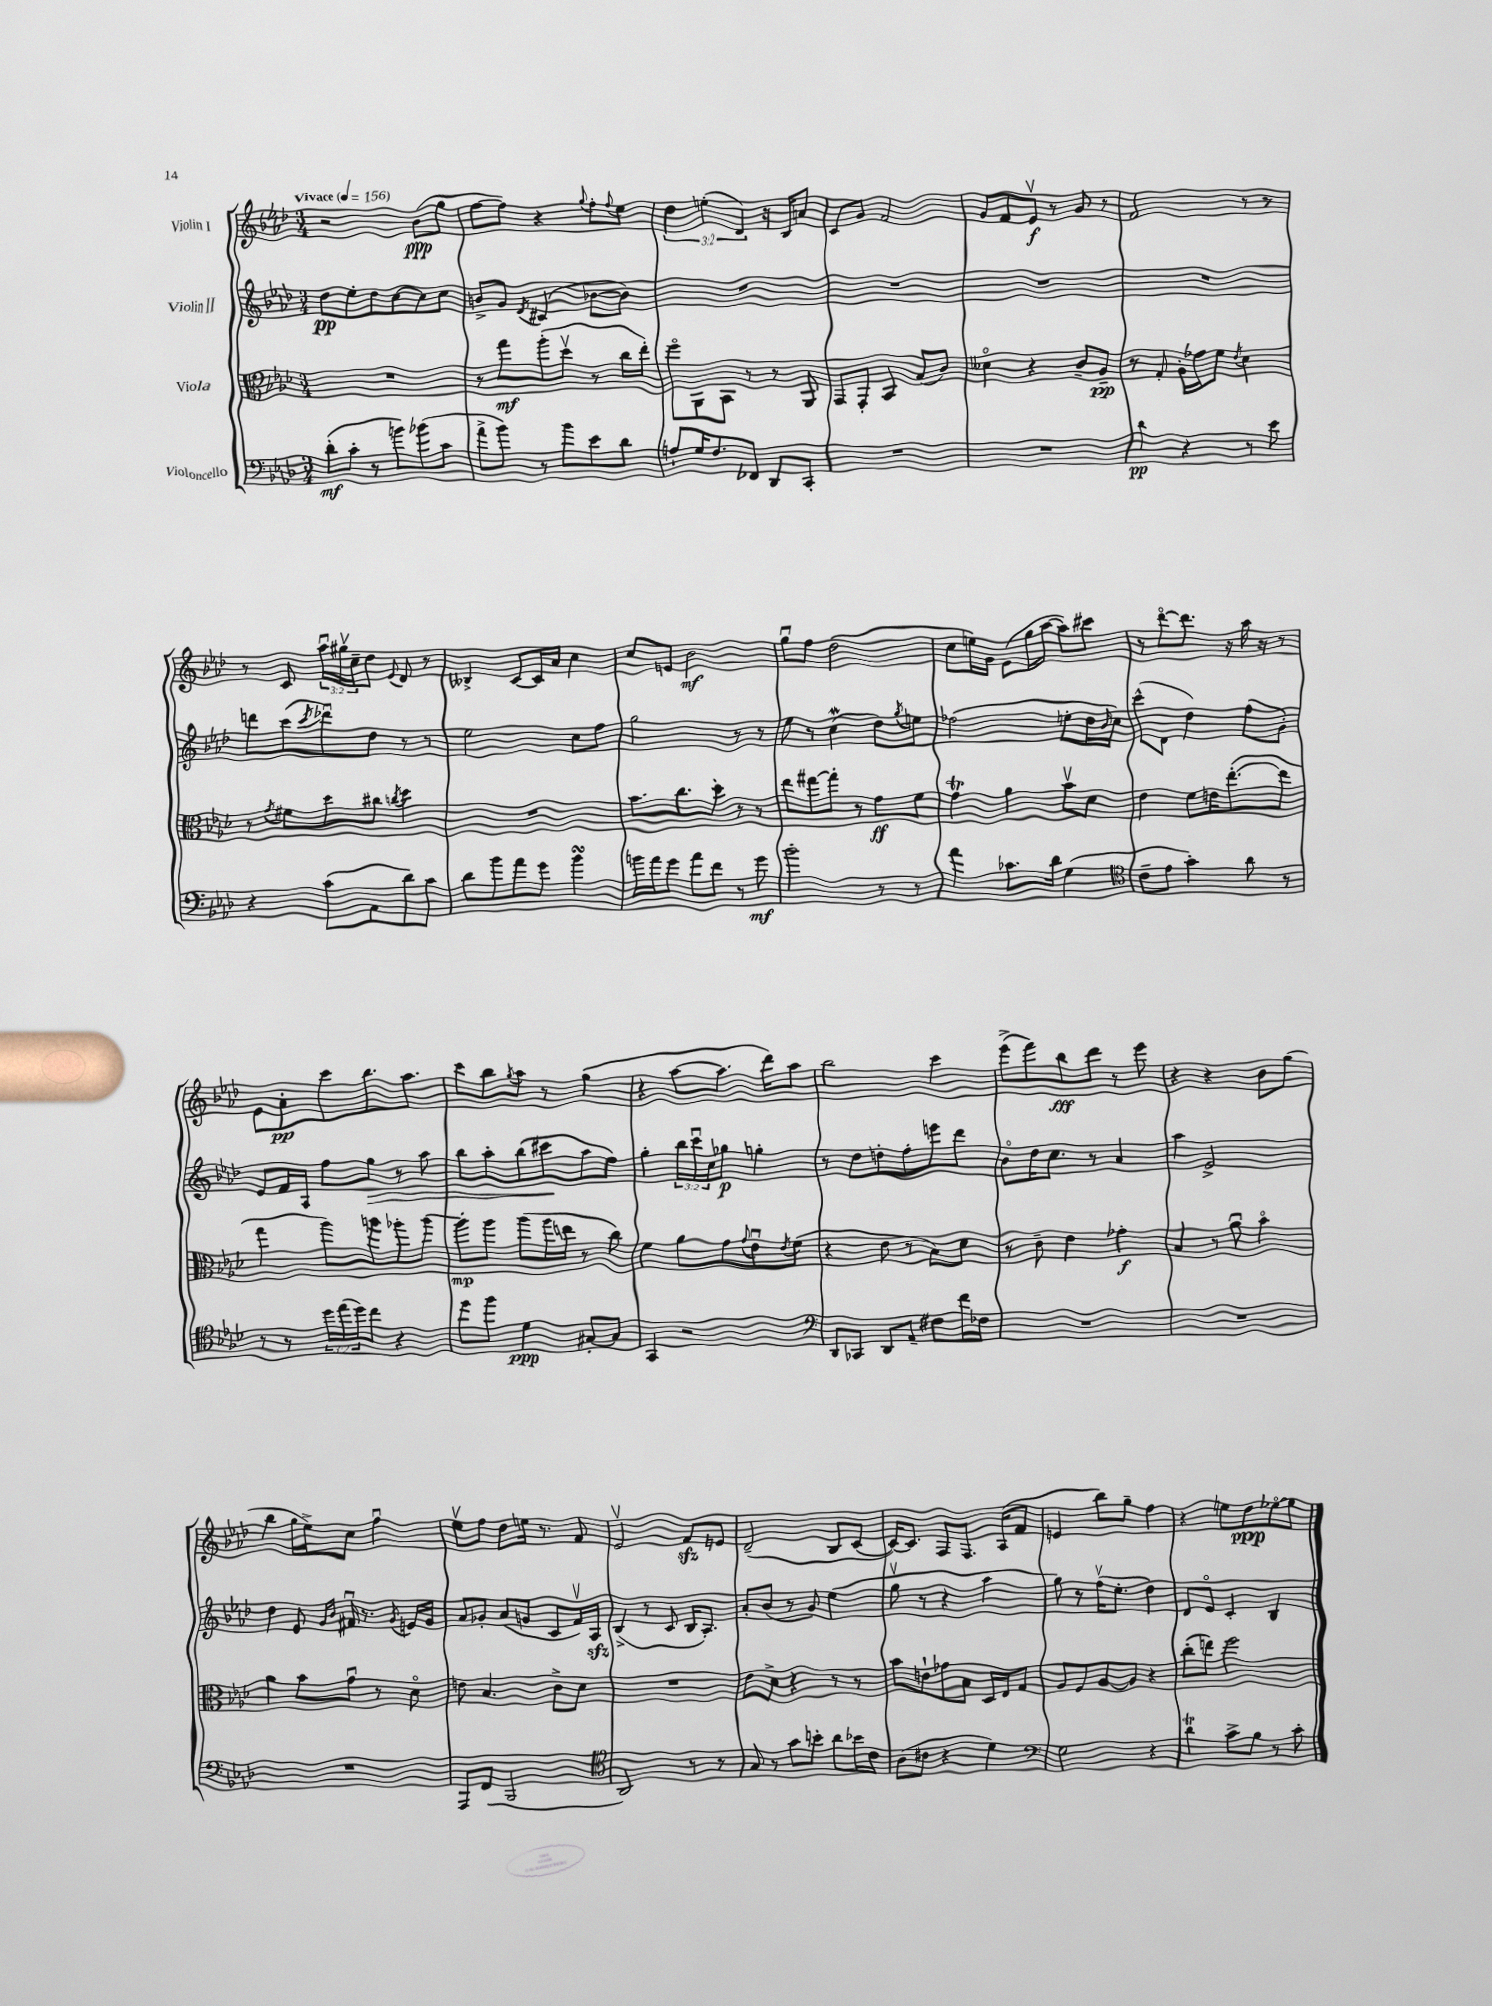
<<
\new StaffGroup <<
\new Staff = "s0" \with { instrumentName = "Violin I" } {
    \clef treble \key aes \major \numericTimeSignature \time 3/4 \override Staff.TupletNumber.text = #tuplet-number::calc-fraction-text \tempo "Vivace" 4 = 156
    r2 bes'8\ppp( g''8 |
    f''8~ f''8) r4 \appoggiatura { g''8 } f''8-. \appoggiatura { f''8 } ees''8 |
    \tuplet 3/2 { des''4 e''4-.( des'4) } r16 bes16 a'8 |
    c'8 g'8 f'2 |
    g'8 f'8 ees'8\upbow\f r8 g'8 r8 |
    f'2 r8 r8 |
    r8 c'8 \tuplet 3/2 { aes''16\downbow gis''16\upbow c''16-- } des''8 \appoggiatura { ees'8 } des'8 r8 |
    beses4-> c'8~ c'16 aes'16 c''4 |
    c''8 e'8 bes'2\mf |
    g''8\downbow f''8 des''2( |
    c''8 e''16) g'16 ees'8( g''16 aes''16~ aes''8) cis'''8 |
    r8 des'''8~\flageolet des'''8. r16 aes''16 r16 r8 |
    ees'8 aes'8-.\pp c'''8 bes''8. aes''8. |
    c'''8 bes''8 \acciaccatura { g''8 } aes''8 r8 g''4( |
    r4 aes''8~ aes''8. des'''16) aes''8 |
    bes''2 c'''4 |
    ees'''8->( f'''8) bes''8\fff des'''8 r8 ees'''8 |
    r4 r4 bes'8 g''8( |
    bes''4 g''16 ees''16->) c''8 f''4\downbow |
    ees''8\upbow f''8 des''8 e''16 r8. f'8 |
    ees'2\upbow f'8\sfz e'8 |
    des'2--( bes8 c'8~ |
    c'16~) c'8. f8 f8. aes16( f'8 |
    e'4 bes''8) g''8-- f''4 |
    r4 e''8 des''8\ppp ees''8~\flageolet ees''8 \bar "|." |
}
\new Staff = "s1" \with { instrumentName = "Violin II" } {
    \clef treble \key aes \major \numericTimeSignature \time 3/4 \override Staff.TupletNumber.text = #tuplet-number::calc-fraction-text
    des''8\pp ees''8-. des''8 c''8~ c''8 c''8 |
    b'8-> g'8 \acciaccatura { des'8 } cis'4( bes'8~ bes'8) |
    R2. |
    R2. |
    R2. |
    R2. |
    d'''8 c'''8( \acciaccatura { c'''8 } des'''8\downbow) des''8 r8 r8 |
    ees''2 c''8 f''8 |
    g''2 r8 r8 |
    ees''8 r8 c''4\mordent( des''8) \acciaccatura { g''8 } e''8 |
    fes''2( e''8-. des''16 \grace { bes'16 } c''16) |
    c'''8-^( des'8 des''4) f''8( g'8-.) |
    ees'8 f'16 aes16 f''8 g''8\> r8 aes''8 |
    bes''8 aes''8-. bes''8( cis'''8\! aes''8 f''8) |
    g''4-. \tuplet 3/2 { bes''16 c'''16\downbow c''16 } ges''8\p g''4-. |
    r8 des''8 d''8-. f''8-. e'''8 des'''8 |
    bes'8\flageolet des''16 c''8. r8 aes'4 |
    aes''4 ees'2-> |
    des''4 ees'8 \grace { g'16 bes'16 } fis'16\downbow r8. \acciaccatura { g'8 } e'16 g'16 |
    aes'8 ges'8-. aes'8( g'8 c'8 f'16\upbow) aes16\sfz |
    bes4->( r8 c'8 bes16 aes8.-.) |
    aes'8-. bes'8( r8 g'8) ees''4( |
    g''8\upbow r8 r4 aes''4 |
    g''8) r8 f''16\upbow( ees''8.-. des''4) |
    des'8 ees'8\flageolet c'4-. bes4 \bar "|." |
}
\new Staff = "s2" \with { instrumentName = "Viola" } {
    \clef alto \key aes \major \numericTimeSignature \time 3/4
    R2. |
    r8 g''8\mf aes''8-.( des''8\upbow r8 c''16 ees''16-.) |
    f''8\flageolet aes,8 bes,8 r8 r8 aes,8 |
    g,8 g,8-. bes,4 bes8( c'8) |
    deses'4\flageolet r4 c'8-- aes8--\pp |
    r8 g8-. aes16-. ges'16 f'8 \acciaccatura { ees'8 } des'4 |
    r8 \acciaccatura { g'8 } fis'8 des''8 cis''8 \acciaccatura { c''8 } des''4 |
    R2. |
    bes'8. c''8. des''8-. r8 r8 |
    ees''8 gis''8~ gis''8-. r8 g'8\ff f'8 |
    g'4\trill aes'4 bes'8\upbow des'8 |
    ees'4 f'8 e'16 ees''8.~-.( ees''8 |
    g''4 aes''8) a''8 aes''8-. aes''8~ |
    aes''8-.\mp aes''8 aes''8( aes''16 e''16 r8 c''8) |
    f'4 aes'8 g'8 \appoggiatura { g'8 } ees'8\downbow \acciaccatura { ees'8 } f'8( |
    r4 ees'8 r8 bes8) des'8 |
    r8 c'8-- ees'4 ges'4-.\f |
    bes4 r8 aes'8\downbow bes'4\flageolet |
    aes'4 bes'8 g'8\downbow r8 des'8\flageolet |
    e'8 bes4. c'8-> des'8 |
    R2. |
    ees'8 des'8-> r4 r8 r8 |
    bes'8 e'8-! ges'8 bes8 des16 ees16 g8 |
    aes8 f8 aes8~ aes8 r4 |
    c''8-.( e''8) f''2 \bar "|." |
}
\new Staff = "s3" \with { instrumentName = "Violoncello" } {
    \clef bass \key aes \major \numericTimeSignature \time 3/4 \override Staff.TupletNumber.text = #tuplet-number::calc-fraction-text
    des'8-.\mf( c'8-. r8 b'8) bes'8( c'8 |
    aes'8-> bes'8) r8 bes'8 ees'8 des'8 |
    a8-! g16 f8. fes,8 des,8 c,8-. |
    R2. |
    R2. |
    des'4\pp r4 r8 ees'8 |
    r4 c'8( aes,8 des'8) c'8 |
    des'8 bes'8 aes'8 g'8 bes'4\turn |
    b'16 aes'16 g'8 aes'8 f'8 r8 g'8\mf |
    bes'2-. r8 r8 |
    aes'4 ces'8. des'16 g4( |
    \clef tenor c'8-- ees'8 g'4-.) aes'8 r8 |
    r8 r8 \tuplet 3/2 { des''16 ees''16( des''16) } c''8 r4 |
    des''8 f''8 des'4\ppp gis8~-. gis8 |
    g,4 r2 |
    \clef bass des,8 ces,8 des,8 aes,8-- fis8 f'16 fes16 |
    R2. |
    R2. |
    R2. |
    aes,,8 f,8( bes,,2 |
    \clef tenor aes,2) r8 r8 |
    g8 r8 g'8 b'8-. aes'8 bes'16 c'16 |
    aes8( cis'8 r4 des'4) |
    \clef bass g2 r4 |
    des'4\trill c'8-> bes8 r8 c'8-. \bar "|." |
}
>>
>>
\layout { \context { \Score \remove "Bar_number_engraver" } }
